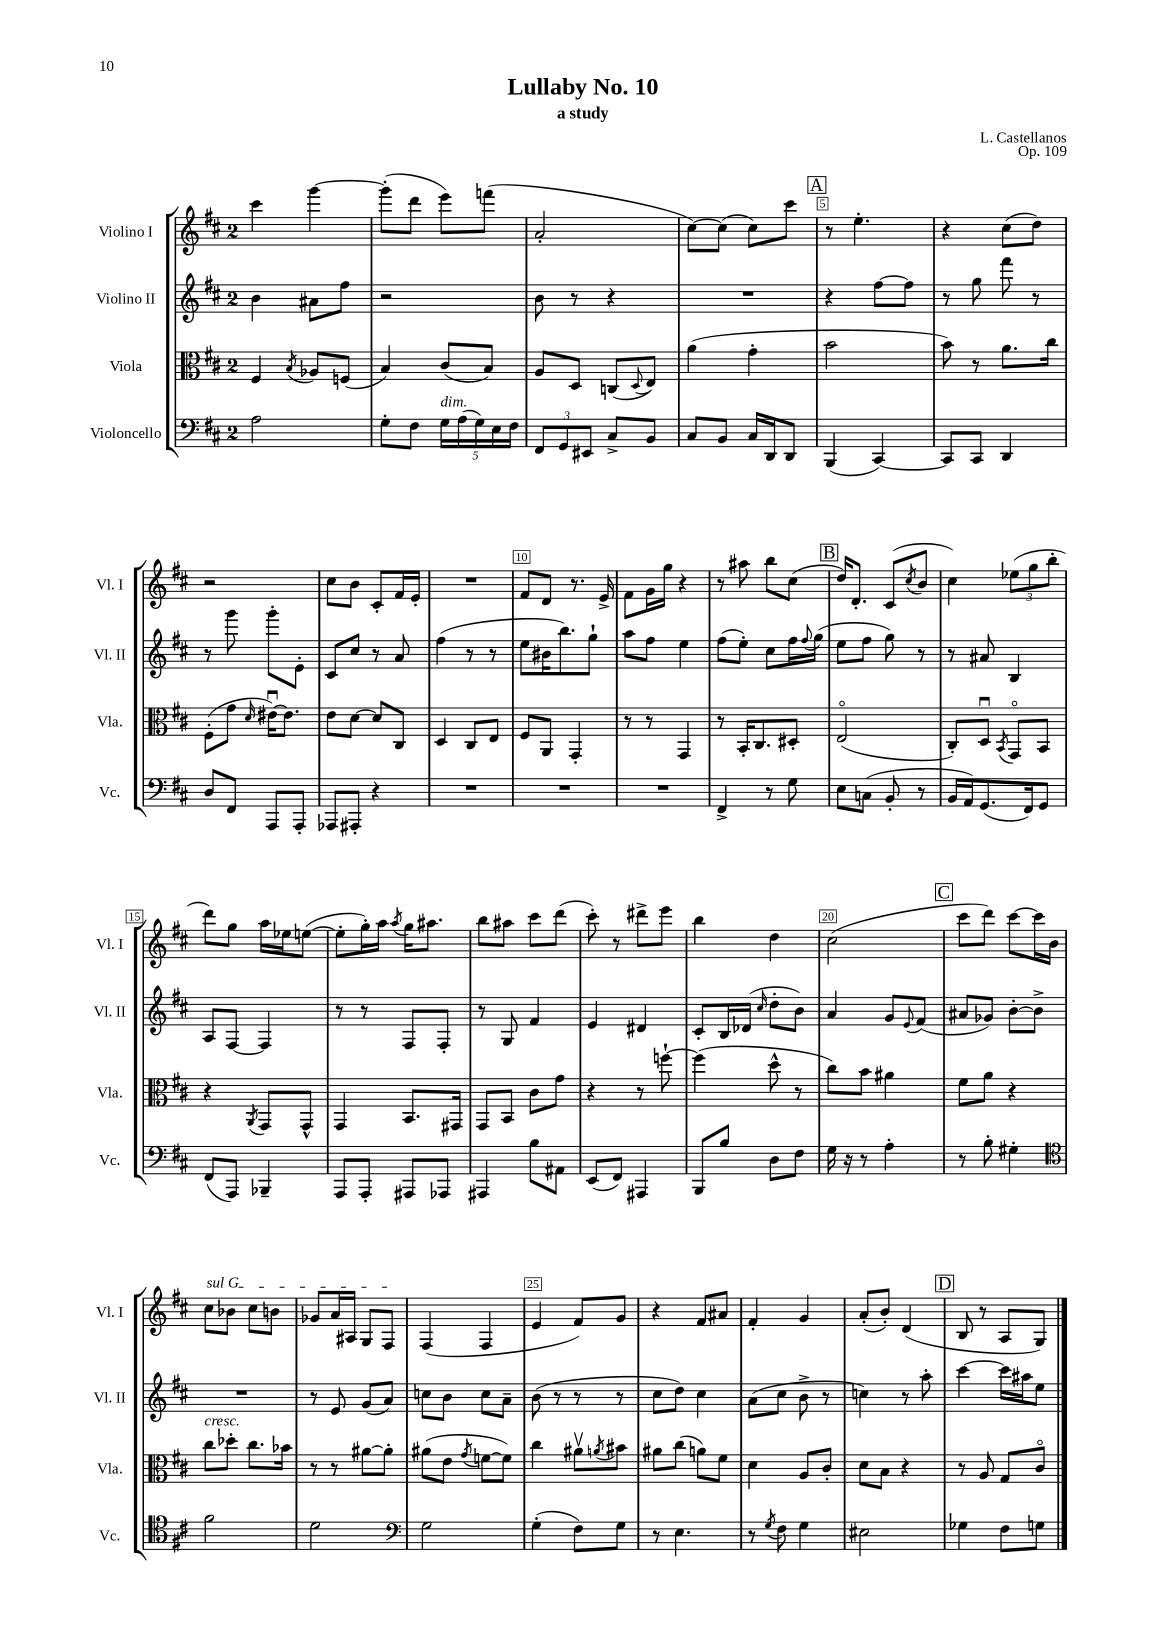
\header { title = "Lullaby No. 10" composer = "L. Castellanos" subtitle = "a study" opus = "Op. 109" }
<<
\new StaffGroup <<
\new Staff = "s0" \with { instrumentName = "Violino I" shortInstrumentName = "Vl. I" } {
    \clef treble \key d \major \once \override Staff.TimeSignature.style = #'single-digit \time 2/4
    cis'''4 g'''4~ |
    g'''8-.( d'''8 e'''8) f'''8( |
    a'2-. |
    cis''8~) cis''8( cis''8) cis'''8 |
    \mark \markup { \box "A" } r8 e''4.-. |
    r4 cis''8( d''8) |
    r2 |
    cis''8 b'8 cis'8-. fis'16 e'16-. |
    R2 |
    fis'8 d'8 r8. e'16-> |
    fis'8 g'16 g''16 r4 |
    r8 ais''8 b''8 cis''8( |
    \mark \markup { \box "B" } d''16) d'8.-. cis'8( \acciaccatura { cis''8 } b'8 |
    cis''4) \tuplet 3/2 { ees''8( g''8 b''8-. } |
    d'''8) g''8 a''16 ees''16 e''8~( |
    e''8-. g''16-.) a''16 \acciaccatura { a''8 } g''16 ais''8. |
    b''8 ais''8 cis'''8 d'''8( |
    cis'''8-.) r8 dis'''8-> e'''8 |
    b''4 d''4 |
    cis''2( |
    \mark \markup { \box "C" } cis'''8 d'''8) cis'''8~ cis'''16 b'16 |
    \once \override TextSpanner.bound-details.left.text = \markup { \italic "sul G" } cis''8\startTextSpan bes'8 cis''8 b'8 |
    ges'8 a'16 ais16 g8 fis8\stopTextSpan |
    fis4( fis4 |
    e'4 fis'8) g'8 |
    r4 fis'8 ais'8 |
    fis'4-. g'4 |
    a'8-.( b'8-.) d'4( |
    \mark \markup { \box "D" } b8 r8 a8 g8) \bar "|." |
}
\new Staff = "s1" \with { instrumentName = "Violino II" shortInstrumentName = "Vl. II" } {
    \clef treble \key d \major \once \override Staff.TimeSignature.style = #'single-digit \time 2/4
    b'4 ais'8 fis''8 |
    r2 |
    b'8 r8 r4 |
    R2 |
    \mark \markup { \box "A" } r4 fis''8~ fis''8 |
    r8 g''8 fis'''8 r8 |
    r8 g'''8 g'''8-. e'8-. |
    cis'8 cis''8 r8 a'8 |
    fis''4( r8 r8 |
    e''8 bis'16 b''8.) g''8-! |
    a''8 fis''8 e''4 |
    fis''8( e''8-.) cis''8 fis''16 \appoggiatura { fis''8 } g''16( |
    \mark \markup { \box "B" } e''8 fis''8 g''8) r8 |
    r8 ais'8 b4 |
    a8 fis8~ fis4 |
    r8 r8 fis8 fis8-. |
    r8 g8 fis'4 |
    e'4 dis'4 |
    cis'8-. b16 des'16( \grace { cis''16 } d''8-. b'8) |
    a'4 g'8 \appoggiatura { e'8 } fis'8( |
    \mark \markup { \box "C" } ais'8 ges'8) b'8~-. b'8-> |
    R2 |
    r8 e'8 g'8( a'8) |
    c''8 b'8 c''8 a'8-- |
    b'8( r8 r8 r8 |
    cis''8 d''8) cis''4 |
    a'8( cis''8 b'8-> r8 |
    c''4) r8 a''8-. |
    \mark \markup { \box "D" } cis'''4~ cis'''16 ais''16 e''8 \bar "|." |
}
\new Staff = "s2" \with { instrumentName = "Viola" shortInstrumentName = "Vla." } {
    \clef alto \key d \major \once \override Staff.TimeSignature.style = #'single-digit \time 2/4
    fis4 \acciaccatura { b8 } aes8 f8( |
    b4) cis'8( b8) |
    a8 d8 c8( \appoggiatura { d8 } e8) |
    a'4( g'4-. |
    \mark \markup { \box "A" } b'2 |
    b'8) r8 a'8. cis''16 |
    fis8-.( g'8 \grace { d'16 } eis'16~\downbow) eis'8. |
    e'8 d'8~ d'8 cis8 |
    d4 cis8 e8 |
    fis8 a,8 g,4-. |
    r8 r8 g,4 |
    r8 b,16-. cis8. dis8-. |
    \mark \markup { \box "B" } e2\flageolet( |
    cis8-.) d8\downbow \acciaccatura { b,8 } g,8\flageolet b,8 |
    r4 \acciaccatura { a,8 } g,8 g,8-^ |
    g,4 b,8. gis,16 |
    g,8 b,8 cis'8 g'8 |
    r4 r8 f''8~-! |
    f''4( d''8-^ r8 |
    cis''8) b'8 ais'4 |
    \mark \markup { \box "C" } fis'8 a'8 r4 |
    cis''8^\markup { \italic "cresc." } des''8-. cis''8. bes'16 |
    r8 r8 ais'8~ ais'8-. |
    ais'8( e'8 \acciaccatura { g'8 } f'8~ f'8) |
    cis''4 ais'8\upbow \acciaccatura { a'8 } bis'8 |
    ais'8 cis''8( a'8) fis'8 |
    d'4 a8 cis'8-. |
    d'8 b8 r4 |
    \mark \markup { \box "D" } r8 a8 g8 cis'8\flageolet \bar "|." |
}
\new Staff = "s3" \with { instrumentName = "Violoncello" shortInstrumentName = "Vc." } {
    \clef bass \key d \major \once \override Staff.TimeSignature.style = #'single-digit \time 2/4
    a2 |
    g8-. fis8 \tuplet 5/4 { g16^\markup { \italic "dim." } a16( g16) e16 fis16 } |
    \tuplet 3/2 { fis,8 g,8 eis,8 } cis8-> b,8 |
    cis8 b,8 cis16 d,16 d,8 |
    \mark \markup { \box "A" } b,,4( cis,4~) |
    cis,8 cis,8 d,4 |
    d8 fis,8 a,,8 a,,8-. |
    aes,,8 ais,,8-. r4 |
    R2 |
    R2 |
    R2 |
    fis,4-> r8 g8 |
    \mark \markup { \box "B" } e8 c8( b,8-. r8 |
    b,16 a,16) g,8.( fis,16) g,8 |
    fis,8( a,,8) bes,,4-- |
    a,,8 a,,8-. ais,,8 aes,,8 |
    ais,,4 b8 ais,8 |
    e,8( fis,8) ais,,4 |
    b,,8 b8 d8 fis8 |
    g16 r16 r8 a4-. |
    \mark \markup { \box "C" } r8 b8-. gis4-. |
    \clef tenor fis'2 |
    d'2 |
    \clef bass g2 |
    g4-.( fis8) g8 |
    r8 e4. |
    r8 \acciaccatura { g8 } fis8 g4 |
    eis2 |
    \mark \markup { \box "D" } ges4 fis8 g8 \bar "|." |
}
>>
>>
\layout { \context { \Score \override BarNumber.break-visibility = ##(#f #t #t) barNumberVisibility = #(every-nth-bar-number-visible 5) \override BarNumber.stencil = #(make-stencil-boxer 0.1 0.3 ly:text-interface::print) } }
